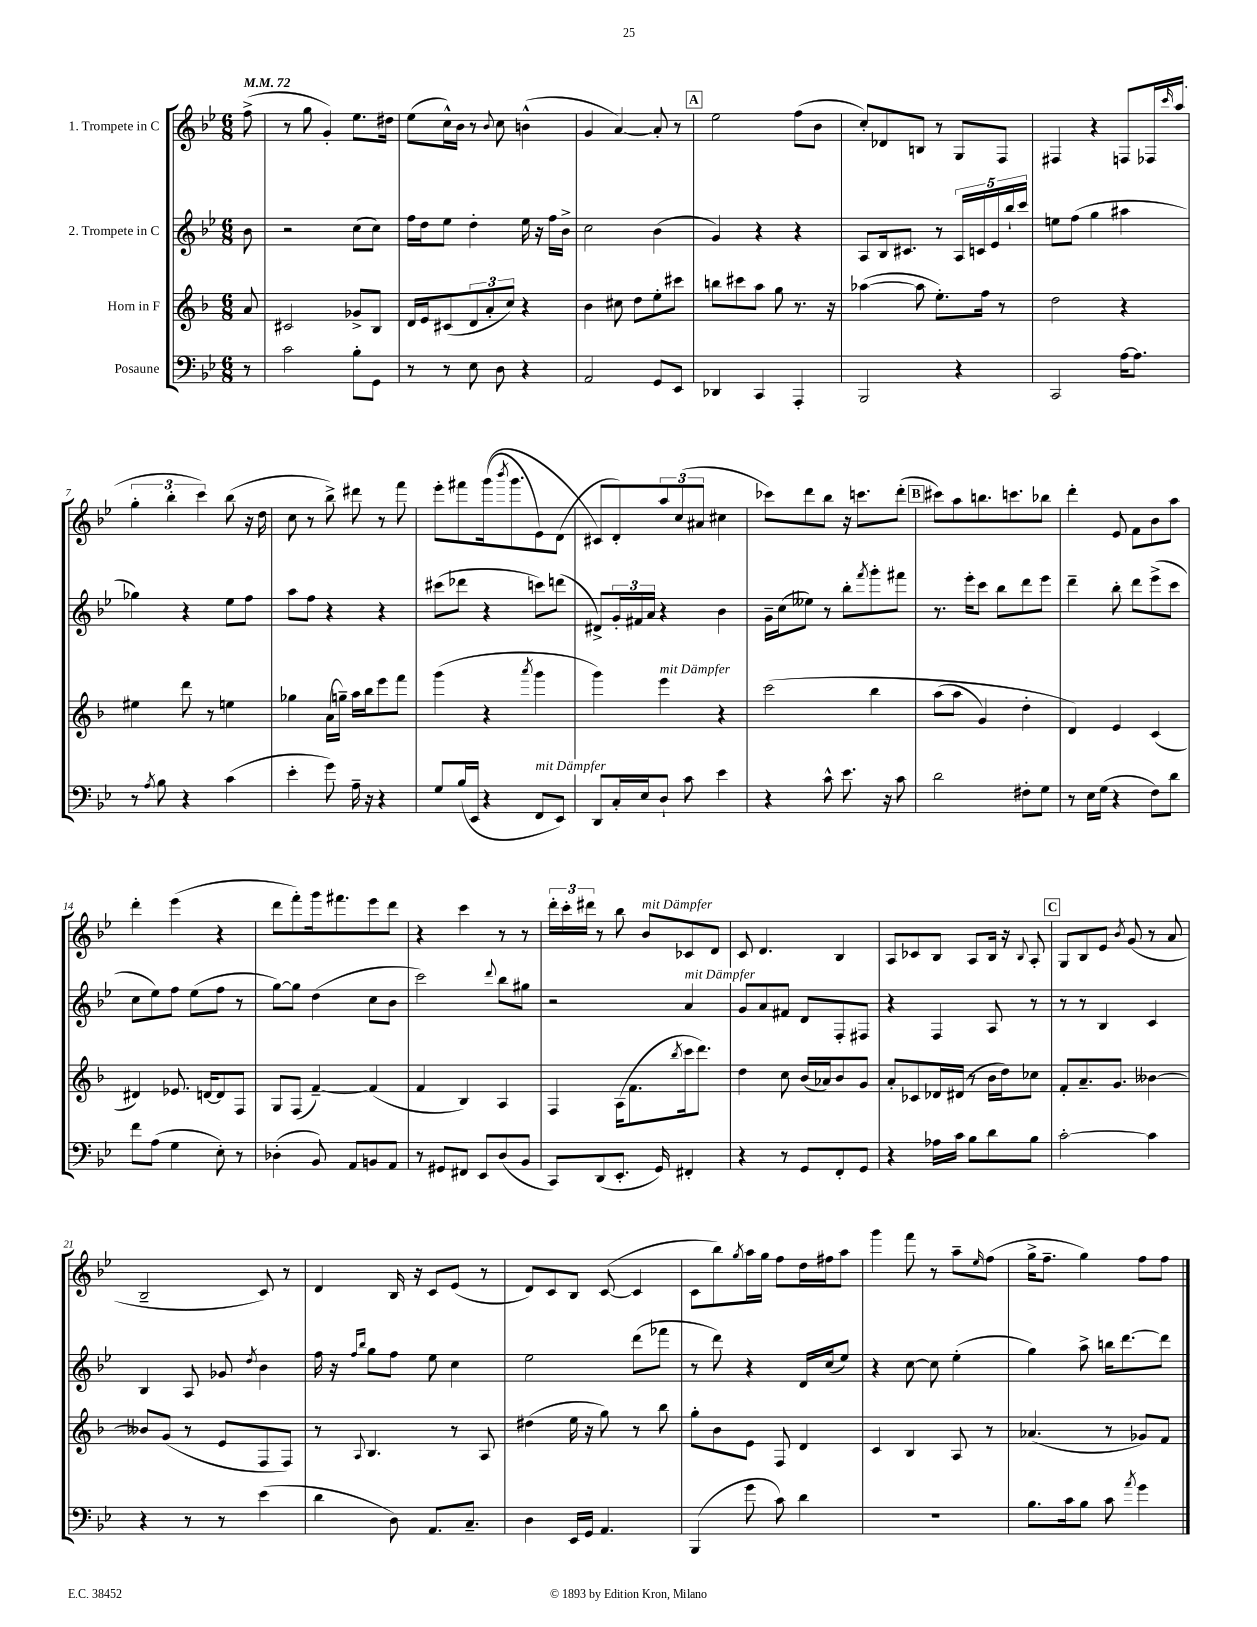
<<
\new StaffGroup <<
\new Staff = "s0" \with { instrumentName = "1. Trompete in C" } {
    \clef treble \key bes \major \numericTimeSignature \time 6/8 \partial 8 \tempo 4 = 72
    f''8->( |
    r8 g''8 g'4-.) ees''8. dis''16 |
    ees''8( c''16-^) bes'16 r8 \appoggiatura { bes'8 } c''8 b'4-^( |
    g'4 a'4~) a'8-. r8 |
    \mark \markup { \box "A" } ees''2 f''8( bes'8 |
    c''8-.) des'8 b8 r8 g8 f8 |
    fis4 r4 f8 fes16 \grace { c'''16 } a''16( |
    \tuplet 3/2 { g''4-. bes''4-. c'''4) } bes''8( r16 d''16 |
    c''8 r8 bes''8->) dis'''8 r8 f'''8 |
    ees'''8-. fis'''8 g'''16(\( \acciaccatura { bes'''8 } g'''8. ees'8) d'8( |
    cis'8\) d'8-.) \tuplet 3/2 { a''8 c''8( ais'8 } cis''4 |
    ces'''8) d'''8 bes''8 r16 c'''8. d'''8-.( |
    \mark \markup { \box "B" } cis'''8) a''8 b''8. c'''8. bes''8 |
    d'''4-. ees'8 f'8 bes'8 a''8 |
    d'''4-. ees'''4( r4 |
    d'''8 f'''8-.) g'''16 fis'''8. ees'''8 d'''8 |
    r4 c'''4 r8 r8 |
    \tuplet 3/2 { d'''16-. c'''16-. dis'''16 } r8 bes''8 bes'8^\markup { \italic "mit Dämpfer" } ces'8 d'8 |
    c'8 d'4. bes4 |
    a8 ces'8 bes8 a8 bes16 r16 \appoggiatura { bes8 } a8-. |
    \mark \markup { \box "C" } g8 bes8 ees'8 \acciaccatura { bes'8 } g'8( r8 a'8 |
    bes2-- c'8) r8 |
    d'4 bes16 r16 c'8 ees'8( r8 |
    d'8) c'8 bes8 c'8~( c'4 |
    c'8 bes''8) \acciaccatura { g''8 } a''16 g''16 f''8 d''16 fis''16 a''8 |
    g'''4 f'''8 r8 a''8-- \grace { ees''16 } f''8( |
    g''16-> f''8.-- g''4) f''8 f''8 \bar "|." |
}
\new Staff = "s1" \with { instrumentName = "2. Trompete in C" } {
    \clef treble \key bes \major \numericTimeSignature \time 6/8 \partial 8
    bes'8 |
    r2 c''8( c''8) |
    f''16 d''16 ees''8 d''4-. ees''16 r16 f''16 bes'16-> |
    c''2 bes'4( |
    \mark \markup { \box "A" } g'4) r4 r4 |
    a8 bes16 cis'8. r8 \tuplet 5/4 { a16 c'16 ees'16 bes''16-! c'''16 } |
    e''8 f''8( g''4 ais''4 |
    ges''4) r4 ees''8 f''8 |
    a''8 f''8 r4 r4 |
    cis'''8( des'''8 r4 c'''8) d'''8( |
    dis'8->) \tuplet 3/2 { g'16-. fis'16 a'16 } r4 bes'4 |
    g'16-- c''16( eeses''8) r8 bes''8-. \acciaccatura { f'''8 } g'''8-. fis'''8 |
    \mark \markup { \box "B" } r8. ees'''16-. c'''8 bes''8 d'''8 ees'''8 |
    d'''4-- bes''8-. d'''8 ees'''8->( c'''8 |
    c''8 ees''8) f''8 ees''8( f''8 r8 |
    g''8~) g''8 d''4( c''8 bes'8 |
    c'''2) \appoggiatura { d'''8 } bes''8 gis''8 |
    r2 a'4^\markup { \italic "mit Dämpfer" } |
    g'8 a'8 fis'8 d'8 f8-. fis8 |
    r4 f4 a8 r8 |
    \mark \markup { \box "C" } r8 r8 bes4 c'4 |
    bes4 a8 ges'8 \acciaccatura { d''8 } bes'4 |
    f''16 r16 \grace { f''16 bes''16 } g''8 f''8 ees''8 c''4 |
    ees''2 d'''8( fes'''8 |
    r8 d'''8) r4 d'16 c''16( ees''8) |
    r4 c''8~ c''8 ees''4-.( |
    g''4) a''8-> b''16 d'''8.~ d'''8 \bar "|." |
}
\new Staff = "s2" \with { instrumentName = "Horn in F" } {
    \clef treble \key f \major \numericTimeSignature \time 6/8 \partial 8
    a'8 |
    cis'2 ges'8-> bes8 |
    d'16 e'16 cis'8( \tuplet 3/2 { d'8 a'8-. c''8) } r4 |
    bes'4 cis''8 d''8 e''8-. cis'''8 |
    \mark \markup { \box "A" } b''8 cis'''8 a''8 g''8 r8. r16 |
    aes''4~( aes''8 e''8.-.) f''16 r8 |
    d''2 r4 |
    eis''4 d'''8 r8 e''4 |
    ges''4 a'16( g''16--) a''16 bes''16 e'''8 f'''8 |
    g'''4( r4 \acciaccatura { a'''8 } g'''4 |
    g'''4) e'''4^\markup { \italic "mit Dämpfer" } r4 |
    c'''2\( bes''4 |
    \mark \markup { \box "B" } a''8( a''8 g'4) d''4-. |
    d'4\) e'4 c'4( |
    dis'4) ees'8. d'16~ d'8 f8 |
    g8 f8( f'4~--) f'4( |
    f'4 bes4) a4 |
    f4 a16( f'8. \acciaccatura { bes''8 } c'''16 d'''8.) |
    d''4 c''8 bes'16( aes'16) bes'8 g'8 |
    a'8-. ces'8 des'16 dis'16( r8 bes'16 d''16) ces''8 |
    \mark \markup { \box "C" } f'8-. a'8.-- g'8. beses'4~ |
    beses'8 g'8( r8 e'8 f8 f8) |
    r8 \appoggiatura { a8 } bes4. r8 a8 |
    dis''4( e''16 r16 g''8) r8 bes''8 |
    g''8-. bes'8 e'8 f8 d'4 |
    c'4 bes4 a8 r8 |
    aes'4.( r8 ges'8) f'8 \bar "|." |
}
\new Staff = "s3" \with { instrumentName = "Posaune" } {
    \clef bass \key bes \major \numericTimeSignature \time 6/8 \partial 8
    r8 |
    c'2 bes8-. g,8 |
    r8 r8 ees8 d8 r4 |
    a,2 g,8 ees,8 |
    \mark \markup { \box "A" } des,4 c,4 a,,4-. |
    bes,,2 r4 |
    c,2 a16~ a8. |
    r8 \acciaccatura { a8 } bes8 r4 c'4( |
    ees'4-. g'8) a16-- r16 r4 |
    g8 bes16( ees,16 r4 f,8^\markup { \italic "mit Dämpfer" } ees,8) |
    d,8 c16-. ees16 d8-! c'8 ees'4 |
    r4 c'8-^ ees'8. r16 c'8 |
    \mark \markup { \box "B" } d'2 fis8-. g8 |
    r8 ees16 g16( r4 f8) d'8 |
    f'8 a8( g4 ees8-.) r8 |
    des4-.( bes,8) a,8 b,8 a,8 |
    r8 gis,8 fis,8 ees,8 d8( bes,8 |
    c,8) d,8( ees,8.-. g,16) fis,4-. |
    r4 r8 g,8 f,8-. g,8 |
    r4 aes16 c'16 bes8 d'8 bes8 |
    \mark \markup { \box "C" } c'2~-. c'4 |
    r4 r8 r8 ees'4( |
    d'4 d8) a,8. c8.-- |
    d4 ees,16 g,16 a,4. |
    bes,,4( g'8 c'8) d'4 |
    R2. |
    bes8. c'16 bes8 c'8 \acciaccatura { a'8 } g'4 \bar "|." |
}
>>
>>
